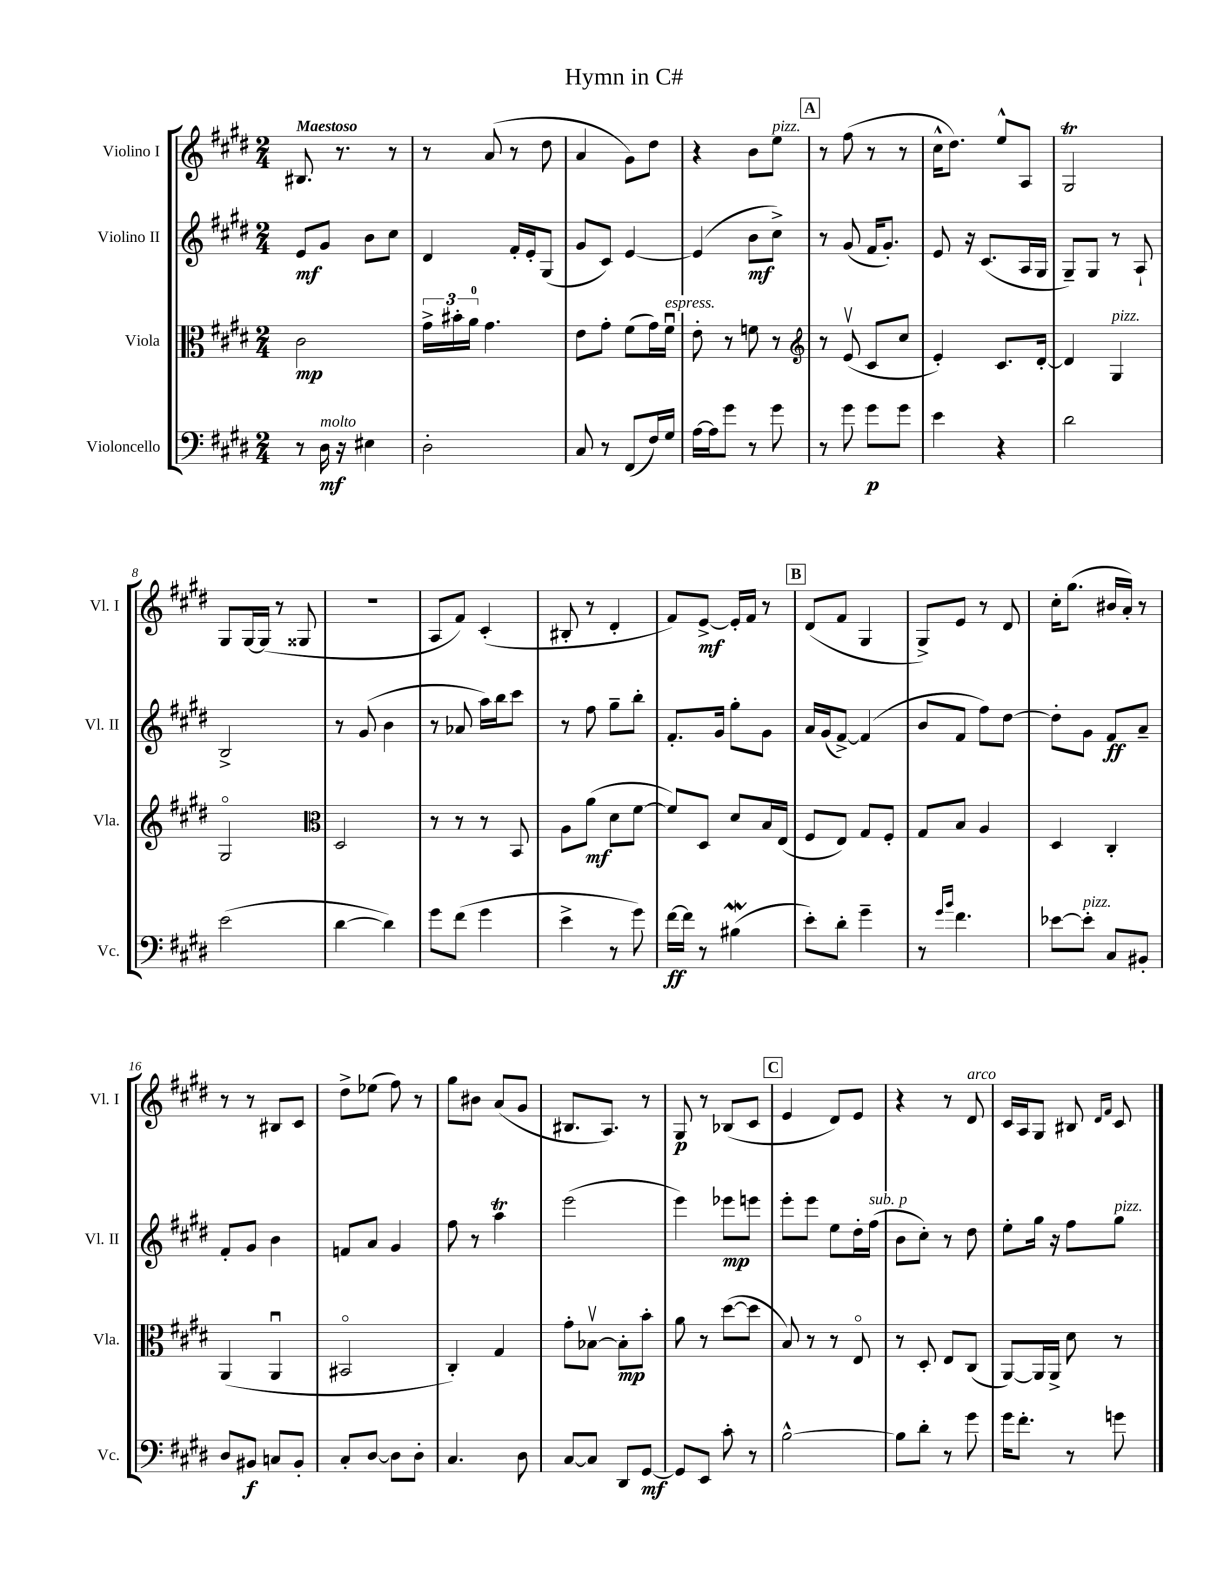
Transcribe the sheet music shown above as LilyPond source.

\header { title = "Hymn in C#" }
<<
\new StaffGroup <<
\new Staff = "s0" \with { instrumentName = "Violino I" shortInstrumentName = "Vl. I" } {
    \clef treble \key e \major \numericTimeSignature \time 2/4 \tempo "Maestoso"
    bis8. r8. r8 |
    r8 a'8( r8 dis''8 |
    a'4 gis'8) dis''8 |
    r4 b'8 e''8^\markup { \italic "pizz." } |
    \mark \markup { \box "A" } r8 fis''8( r8 r8 |
    cis''16-^ dis''8.) e''8-^ a8 |
    gis2\trill |
    gis8 gis16~ gis16( r8 gisis8 |
    R2 |
    a8 fis'8) cis'4-.( |
    bis8-. r8 dis'4-. |
    fis'8) e'8~->\mf e'16-. fis'16 r8 |
    \mark \markup { \box "B" } dis'8( fis'8 gis4 |
    gis8->) e'8 r8 dis'8 |
    cis''16-. gis''8.( bis'16 a'16-.) r8 |
    r8 r8 bis8 cis'8 |
    dis''8-> ees''8( fis''8) r8 |
    gis''8 bis'8 a'8( gis'8 |
    bis8. a8.) r8 |
    gis8\p r8 bes8( cis'8 |
    \mark \markup { \box "C" } e'4 dis'8) e'8 |
    r4 r8 dis'8^\markup { \italic "arco" } |
    cis'16 a16 gis8 bis8 \grace { dis'16 fis'16 } cis'8 \bar "|." |
}
\new Staff = "s1" \with { instrumentName = "Violino II" shortInstrumentName = "Vl. II" } {
    \clef treble \key e \major \numericTimeSignature \time 2/4
    e'8\mf gis'8 b'8 cis''8 |
    dis'4 fis'16-. e'16-. gis8( |
    gis'8 cis'8) e'4~ |
    e'4( b'8\mf cis''8->) |
    \mark \markup { \box "A" } r8 gis'8( fis'16 gis'8.-.) |
    e'8 r16 cis'8.( a16 gis16 |
    gis8--) gis8 r8 a8-! |
    b2-> |
    r8 gis'8( b'4 |
    r8 aes'8 a''16) b''16 cis'''8 |
    r8 fis''8 gis''8-- b''8-. |
    fis'8.-. gis'16 gis''8-. gis'8 |
    \mark \markup { \box "B" } a'16 gis'16( fis'8~->) fis'4( |
    b'8 fis'8 fis''8) dis''8~ |
    dis''8-. gis'8 fis'8\ff a'8-- |
    fis'8-. gis'8 b'4 |
    f'8 a'8 gis'4 |
    fis''8 r8 a''4\trill |
    e'''2( |
    e'''4) ees'''8\mp e'''8 |
    \mark \markup { \box "C" } e'''8-. e'''8 e''8 dis''16-. fis''16^\markup { \italic "sub. p" }( |
    b'8 cis''8-.) r8 dis''8 |
    e''8-. gis''16 r16 fis''8 gis''8^\markup { \italic "pizz." } \bar "|." |
}
\new Staff = "s2" \with { instrumentName = "Viola" shortInstrumentName = "Vla." } {
    \clef alto \key e \major \numericTimeSignature \time 2/4
    cis'2\mp |
    \tuplet 3/2 { gis'16-> bis'16-. a'16-0 } gis'4. |
    e'8 gis'8-. fis'8( gis'16) fis'16\downbow^\markup { \italic "espress." } |
    e'8-. r8 f'8 r8 |
    \mark \markup { \box "A" } \clef treble r8 e'8\upbow( cis'8 cis''8 |
    e'4-.) cis'8. dis'16~-. |
    dis'4 gis4^\markup { \italic "pizz." } |
    gis2\flageolet |
    \clef alto dis2 |
    r8 r8 r8 b,8 |
    a8 a'8\mf( dis'8 fis'8~ |
    fis'8) dis8 dis'8 b16 e16( |
    \mark \markup { \box "B" } fis8 e8) gis8 fis8-. |
    gis8 b8 a4 |
    dis4 cis4-. |
    a,4( a,4\downbow |
    bis,2\flageolet |
    cis4-.) gis4 |
    gis'8-. bes8~\upbow bes8-.\mp b'8-. |
    a'8 r8 dis''8~( dis''8 |
    \mark \markup { \box "C" } b8) r8 r8 e8\flageolet |
    r8 dis8-. e8 cis8( |
    a,8~) a,16 a,16-> dis'8 r8 \bar "|." |
}
\new Staff = "s3" \with { instrumentName = "Violoncello" shortInstrumentName = "Vc." } {
    \clef bass \key e \major \numericTimeSignature \time 2/4
    r8 dis16\mf^\markup { \italic "molto" } r16 eis4 |
    dis2-. |
    cis8 r8 fis,8( fis16) gis16 |
    a16~ a16 gis'8 r8 gis'8 |
    \mark \markup { \box "A" } r8 gis'8 gis'8\p gis'8 |
    e'4 r4 |
    dis'2 |
    e'2( |
    dis'4~ dis'4) |
    gis'8 fis'8( gis'4 |
    e'4-> r8 gis'8) |
    fis'16~\ff fis'16 r8 bis4\mordent( |
    \mark \markup { \box "B" } e'8-.) dis'8-. gis'4-- |
    r8 \grace { gis'16 b'16 } fis'4. |
    ees'8~ ees'8-.^\markup { \italic "pizz." } cis8 bis,8-. |
    dis8 bis,8\f c8 bis,8-. |
    cis8-. dis8~ dis8 dis8-. |
    cis4. dis8 |
    cis8~ cis8 dis,8 gis,8~\mf |
    gis,8 e,8 cis'8-. r8 |
    \mark \markup { \box "C" } b2~-^ |
    b8 dis'8-. r8 gis'8 |
    gis'16 fis'8.-. r8 g'8 \bar "|." |
}
>>
>>
